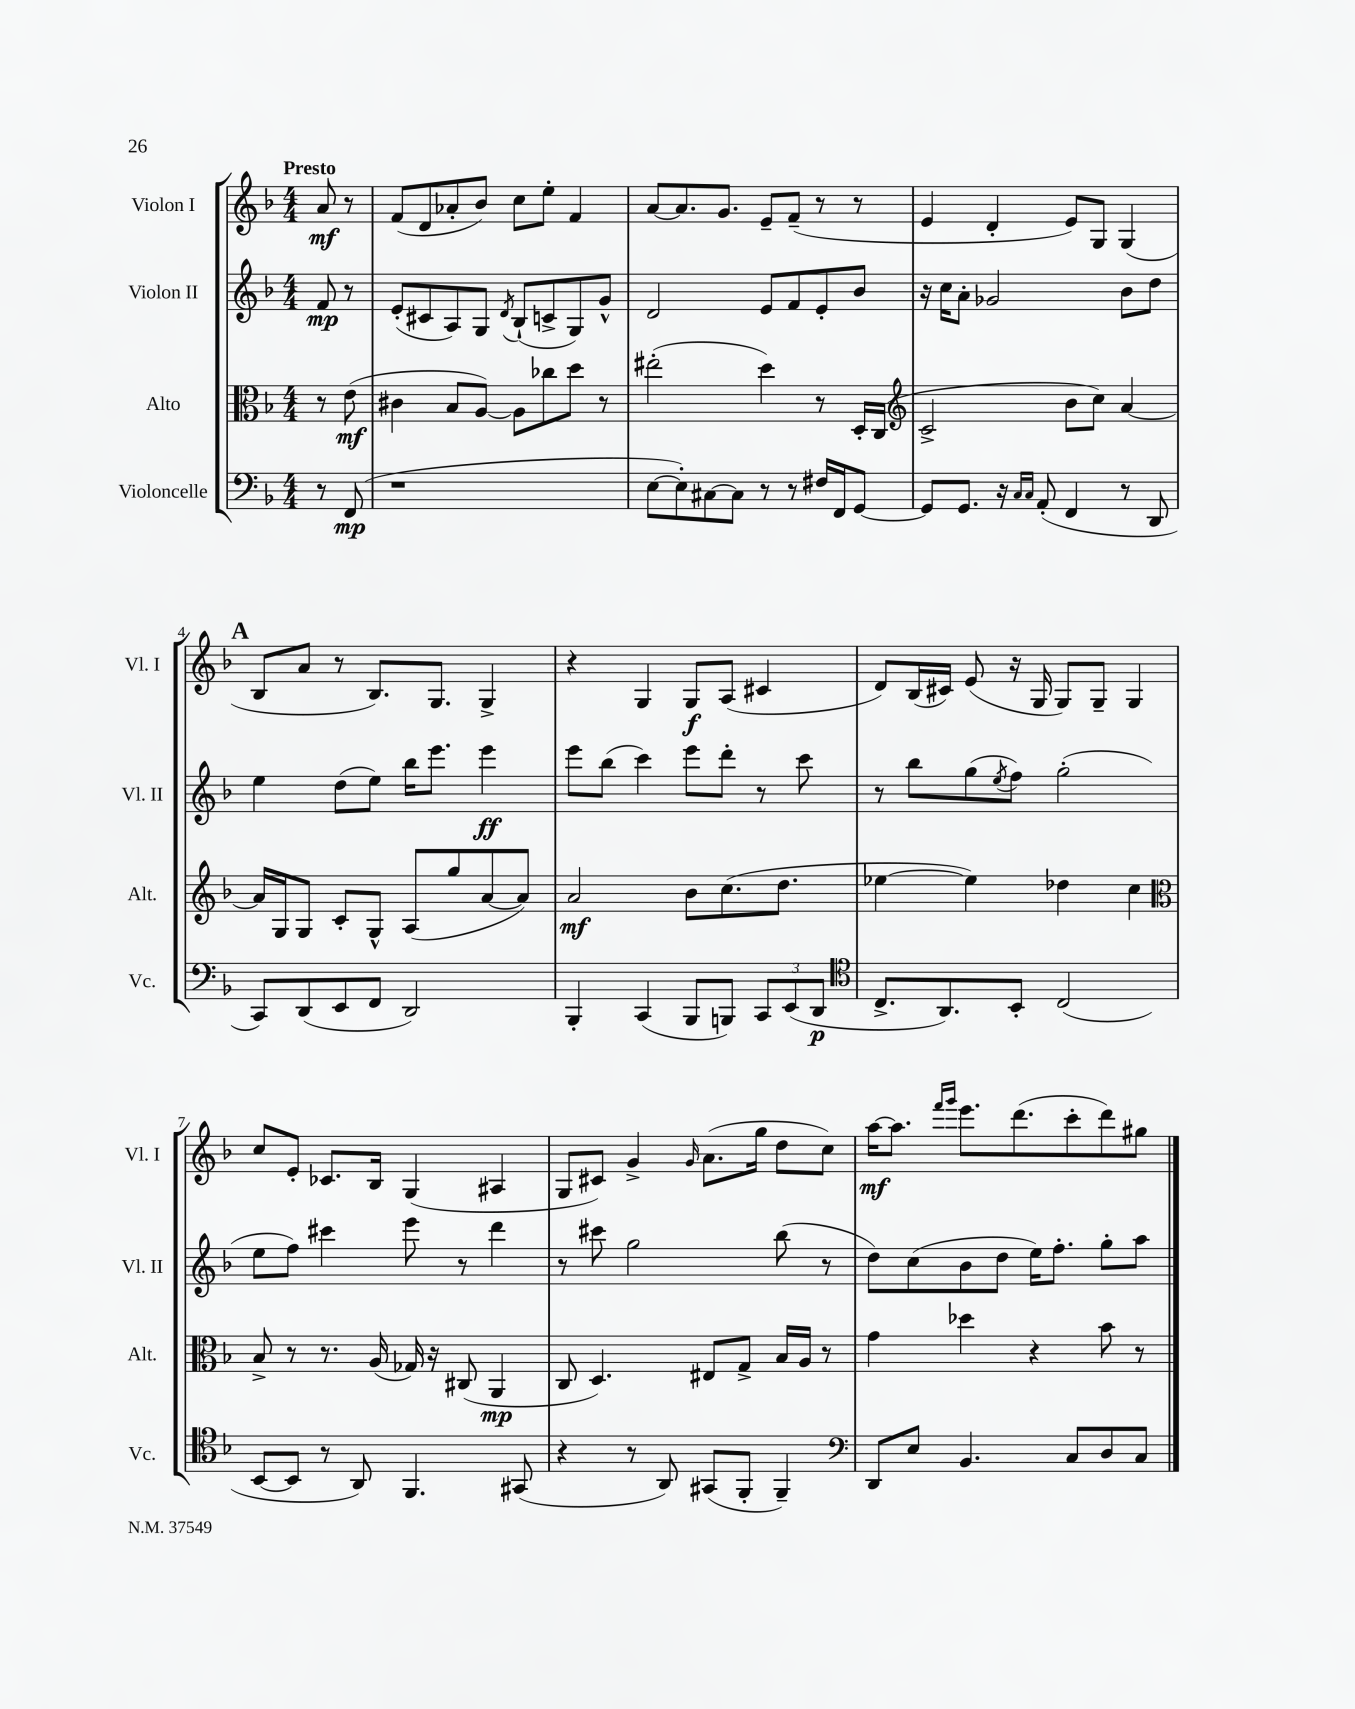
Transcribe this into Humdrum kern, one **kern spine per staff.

**kern	**kern	**kern	**kern
*staff4	*staff3	*staff2	*staff1
*clefF4	*clefC3	*clefG2	*clefG2
*k[b-]	*k[b-]	*k[b-]	*k[b-]
*M4/4	*M4/4	*M4/4	*M4/4
8r	8r	8f/	8a/
(8FF/	(8e\	8r	8r
=	=	=	=
1r	4c#\	(8e'/L	(8f/L
.	.	8c#/	8d/
.	8B-/L	8A/)	8a-'/
.	[8A/J)	8G/J	8b-/J)
.	.	8qd/	.
.	8A\]L	(8B-`/L	8cc\L
.	8cc-\	8c^/	8ee'\J
.	8dd\J	8G/)	4f/
.	8r	8g^^/J	.
=	=	=	=
[8E\L	(2ee#'\	2d/	[8a/L
8E'\])	.	.	8.a/]
[8C#\	.	.	.
.	.	.	8.g/J
8C#\]J	.	.	.
8r	4dd\)	8e/L	8e~/L
8r	.	8f/	(8f~/J
16F#/LL	8r	8e'/	8r
16FF/J	.	.	.
[8GG/J	16D'/LL	8b-/J	8r
.	(16C/JJ	.	.
=	=	=	=
*	*clefG2	*	*
8GG/]L	2c^/	16r	4e/
.	.	16cc\LK	.
8.GG/J	.	8a'\J	.
.	.	2g-/	4d'/
16r	.	.	.
16qqC/LL	.	.	.
16qqC/JJ	.	.	.
(8AA'/	.	.	.
4FF/	8b-\L	.	8e/L)
.	8cc\J)	.	8G/J
8r	[4a/	8b-\L	(4G/
8DD/	.	8dd\J	.
=	=	=	=
8CC/L)	16a/]LL	4ee\	8B-/L
.	16G/J	.	.
(8DD/	8G/J	.	8a/J
8EE/	8c'/L	(8dd\L	8r
8FF/J	8G^^/J	8ee\J)	8.B-/L)
2DD/)	(8A/L	16bb-\LK	.
.	.	8.eee\J	8.G/J
.	8gg/	.	.
.	[8a/	4eee\	4G^/
.	8a/]J)	.	.
=	=	=	=
4BBB-'/	2a/	8eee\L	4r
.	.	(8bb-\J	.
(4CC/	.	4ccc\)	4G/
8BBB-/L	8b-\L	8eee\L	8G/L
8BBB/J)	(8.cc\	8ddd'\J	(8A/J
12CC/L	.	8r	4c#/
.	8.dd\J	.	.
(12EE/	.	.	.
.	.	8ccc\	.
12DD/J	.	.	.
=	=	=	=
*clefC4	*	*	*
8.C^/L	[4ee-\	8r	8d/L)
.	.	8bb-\L	(16B-/L
8.AA/)	.	.	16c#/JJ)
.	4ee-\])	(8gg\	(8e/
.	.	8qee/	.
8BB-'/J	.	8ff\J)	16r
.	.	.	16G/
(2C/	4dd-\	(2gg'\	8G/L)
.	.	.	8G~/J
.	4cc\	.	4G/
=	=	=	=
*	*clefC3	*	*
[8BB-/L	8B-^/	8ee\L	8cc/L
8BB-/]J	8r	8ff\J)	8e'/J
8r	8.r	4ccc#\	8.c-/L
8AA/)	.	.	.
.	(16A/	.	16B-/Jk
4.FF/	16G-/)	8eee\	(4G/
.	16r	.	.
.	(8C#/	8r	.
.	4AA/	4ddd\	4A#/
(8GG#/	.	.	.
=	=	=	=
4r	8C/	8r	8G/L
.	4.D/)	8ccc#\	8c#/J)
8r	.	2gg\	4g^/
8AA/)	.	.	.
.	.	.	16qqg/
(8GG#/L	8E#/L	.	(8.a\L
8FF'/J	8G^/J	.	.
.	.	.	16gg\Jk
4FF~/)	16B-/LL	(8bb-\	8dd\L
.	16A/JJ	.	.
.	8r	8r	8cc\J)
=	=	=	=
*clefF4	*	*	*
8DD/L	4g\	8dd\L)	[16aa\LK
.	.	.	8.aa\]J
8E/J	.	(8cc\	.
.	.	.	16qqfff/LL
.	.	.	16qqggg/JJ
4.BB-/	4dd-\	8b-\	8.eee\L
.	.	8dd\J	.
.	.	.	(8.ddd\
.	4r	16ee\LK)	.
.	.	8.ff'\J	.
8C/L	.	.	8ccc'\
8D/	8b-\	8gg'\L	8ddd\)
8C/J	8r	8aa\J	8gg#\J
==	==	==	==
*-	*-	*-	*-
